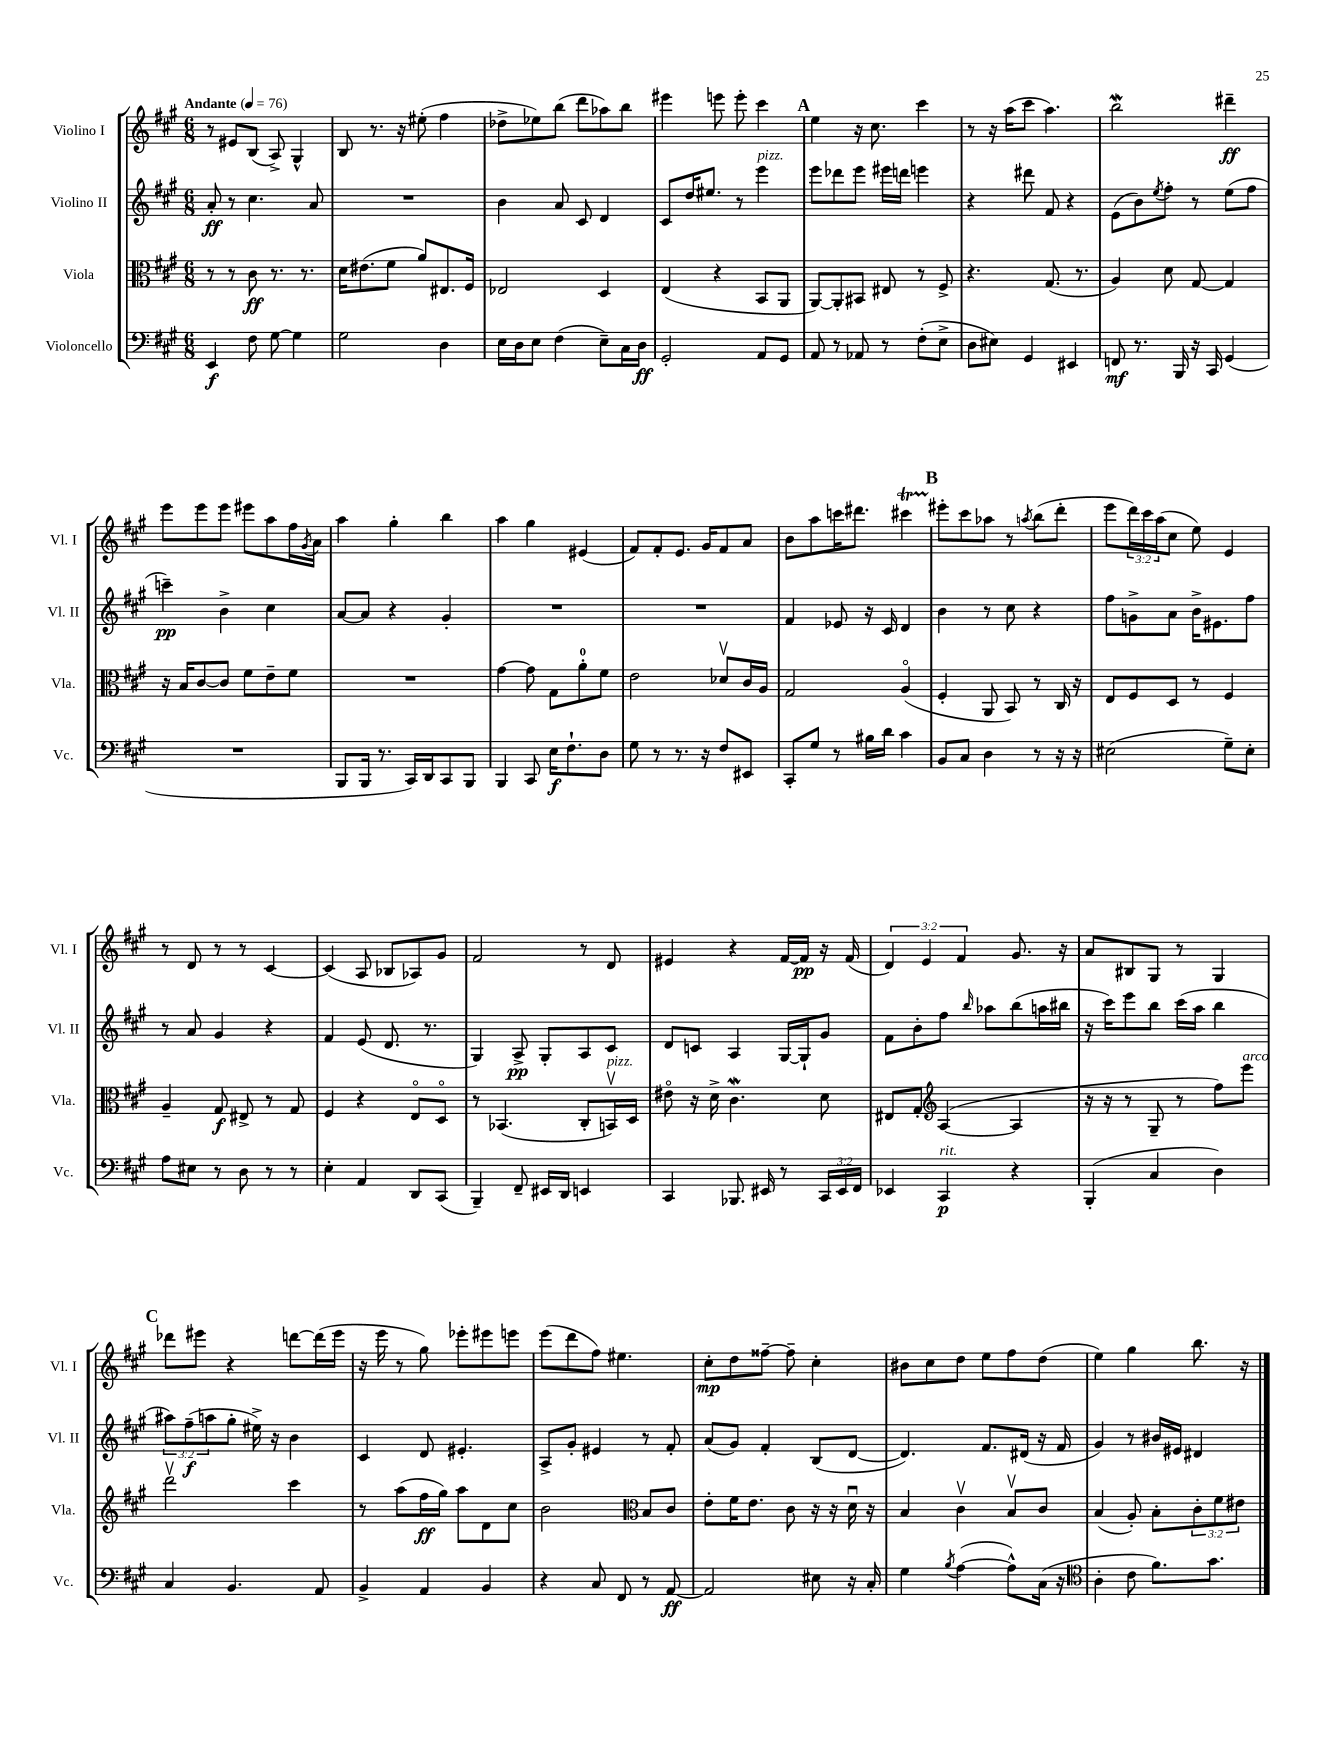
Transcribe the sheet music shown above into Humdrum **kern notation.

**kern	**dynam	**kern	**dynam	**kern	**dynam	**kern	**dynam
*part4	*part4	*part3	*part3	*part2	*part2	*part1	*part1
*staff4	*staff4	*staff3	*staff3	*staff2	*staff2	*staff1	*staff1
*I"Violoncello	*	*I"Viola	*	*I"Violino II	*	*I"Violino I	*
*I'Vc.	*	*I'Vla.	*	*I'Vl. II	*	*I'Vl. I	*
*clefF4	*	*clefC3	*	*clefG2	*	*clefG2	*
*k[f#c#g#]	*	*k[f#c#g#]	*	*k[f#c#g#]	*	*k[f#c#g#]	*
*M6/8	*	*M6/8	*	*M6/8	*	*M6/8	*
*MM76	*	*MM76	*	*MM76	*	*MM76	*
=1	=1	=1	=1	=1	=1	=1	=1
!	!	!	!	!	!	!LO:TX:a:B:t=Andante	!
4EE/	f	8r	.	8a'/	ff	8r	.
.	.	8r	.	8r	.	8e#X/L	.
8F#\	.	8c#\	ff	4.cc#\	.	(8B/J	.
[8G#\	.	8.r	.	.	.	8A^/)	.
4G#\]	.	.	.	.	.	4G#^^/	.
.	.	8.r	.	.	.	.	.
.	.	.	.	8a/	.	.	.
=2	=2	=2	=2	=2	=2	=2	=2
2G#\	.	16d\KL	.	2.r	.	8B/	.
.	.	(8.e#X\	.	.	.	.	.
.	.	.	.	.	.	8.r	.
.	.	8f#\J	.	.	.	.	.
.	.	.	.	.	.	16r	.
.	.	8a/L)	.	.	.	(8ee#X'\	.
4D\	.	8.E#X/	.	.	.	4ff#\	.
.	.	16F#/Jk	.	.	.	.	.
=3	=3	=3	=3	=3	=3	=3	=3
16E\LL	.	2E-X/	.	4b\	.	8dd-X^\L	.
16D\J	.	.	.	.	.	.	.
8E\J	.	.	.	.	.	8ee-X\)	.
(4F#\	.	.	.	8a/	.	(8bb\J	.
.	.	.	.	8c#/	.	8ddd\L	.
8E~\L)	.	4D/	.	4d/	.	8aa-X\)	.
16C#\L	.	.	.	.	.	8bb\J	.
16D\JJ	ff	.	.	.	.	.	.
=4	=4	=4	=4	=4	=4	=4	=4
2GG#'/	.	(4E/	.	8c#/L	.	4eee#X\	.
.	.	.	.	16dd/K	.	.	.
.	.	.	.	8.ee#X/J	.	.	.
.	.	4r	.	.	.	8eeen\	.
.	.	.	.	8r	.	8eee'\	.
!	!	!	!	!LO:TX:a:i:t=pizz.	!	!	!
8AA/L	.	8BB/L	.	4eee\	.	4ccc#\	.
8GG#/J	.	8AA/J	.	.	.	.	.
!!LO:REH:place=s1:t=A
=5	=5	=5	=5	=5	=5	=5	=5
8AA/	.	[8AA/L)	.	8eee\L	.	4ee\	.
8r	.	8AA'/]	.	8ddd-X\	.	.	.
8AA-X/	.	8BB#X/J	.	8eee\J	.	16r	.
.	.	.	.	.	.	8.cc#\	.
8r	.	8E#X/	.	16eee#X\LL	.	.	.
.	.	.	.	16dddn\JJ	.	.	.
(8F#'\L	.	8r	.	4eeen\	.	4ccc#\	.
8E^\J	.	8F#^/	.	.	.	.	.
=6	=6	=6	=6	=6	=6	=6	=6
8D\L	.	4.r	.	4r	.	8r	.
8E#X\J)	.	.	.	.	.	16r	.
.	.	.	.	.	.	(16aa\KL	.
4GG#/	.	.	.	8ddd#X\	.	8ccc#\J	.
.	.	(8.G#/	.	8f#/	.	4.aa\)	.
4EE#X/	.	.	.	4r	.	.	.
.	.	8.r	.	.	.	.	.
=7	=7	=7	=7	=7	=7	=7	=7
8FFn/	mf	4A/)	.	(8e\L	.	2bbW\	.
8.r	.	.	.	8b\)	.	.	.
.	.	.	.	8qee/	.	.	.
.	.	8d\	.	8ff#'\J	.	.	.
16BBB/	.	.	.	.	.	.	.
16r	.	[8G#/	.	8r	.	.	.
16CC#/	.	.	.	.	.	.	.
(4GG#/	.	4G#/]	.	(8ee\L	.	4ddd#X~\	ff
.	.	.	.	8ff#\J	.	.	.
!!LO:LB:g=z
=8	=8	=8	=8	=8	=8	=8	=8
2.r	.	16r	.	4cccn~\)	pp	8eee\L	.
.	.	16B/KL	.	.	.	.	.
.	.	[8c#/	.	.	.	8eee\	.
.	.	8c#/J]	.	4b^\	.	8eee\J	.
.	.	8f#\L	.	.	.	8eee#X\L	.
.	.	8e~\	.	4cc#\	.	8aa\	.
.	.	8f#\J	.	.	.	16ff#\L	.
.	.	.	.	.	.	8qg#/	.
.	.	.	.	.	.	16a\JJ	.
=9	=9	=9	=9	=9	=9	=9	=9
8BBB/L	.	2.r	.	[8a/L	.	4aa\	.
16BBB/Jk	.	.	.	8a/J]	.	.	.
8.r	.	.	.	.	.	.	.
.	.	.	.	4r	.	4gg#'\	.
16CC#/LL)	.	.	.	.	.	.	.
16DD/J	.	.	.	.	.	.	.
8CC#/	.	.	.	4g#'/	.	4bb\	.
8BBB/J	.	.	.	.	.	.	.
=10	=10	=10	=10	=10	=10	=10	=10
4BBB/	.	[4g#\	.	2.r	.	4aa\	.
8CC#/	.	8g#\]	.	.	.	4gg#\	.
16E\KL	f	8G#\L	.	.	.	.	.
8.F#`\	.	.	.	.	.	.	.
.	.	8a'\	.	.	.	(4e#X/	.
8D\J	.	8f#\J	.	.	.	.	.
=11	=11	=11	=11	=11	=11	=11	=11
8G#\	.	2e\	.	2.r	.	8f#/L)	.
8r	.	.	.	.	.	8f#'/	.
8.r	.	.	.	.	.	8.e/J	.
16r	.	.	.	.	.	16g#/KL	.
8F#/L	.	8d-Xv/L	.	.	.	8f#/	.
8EE#X/J	.	16c#/L	.	.	.	8a/J	.
.	.	16A/JJ	.	.	.	.	.
=12	=12	=12	=12	=12	=12	=12	=12
8CC#'/L	.	2G#/	.	4f#/	.	8b\L	.
8G#/J	.	.	.	.	.	8aa\	.
8r	.	.	.	8e-X/	.	16cccn\K	.
.	.	.	.	.	.	8.ddd#X\J	.
16B#X\LL	.	.	.	16r	.	.	.
16d\JJ	.	.	.	16c#/	.	.	.
4c#\	.	(4A/	.	4d/	.	4ccc#Xt\	.
!!LO:REH:place=s1:t=B
=13	=13	=13	=13	=13	=13	=13	=13
8BB/L	.	4F#'/	.	4b\	.	8eee#X'\L	.
8C#/J	.	.	.	.	.	8ccc#\	.
4D\	.	8AA/	.	8r	.	8aa-X\J	.
.	.	8BB/)	.	8cc#\	.	8r	.
.	.	.	.	.	.	8qaan/	.
8r	.	8r	.	4r	.	(8bb\L	.
16r	.	16C#/	.	.	.	8ddd'\J	.
16r	.	16r	.	.	.	.	.
=14	=14	=14	=14	=14	=14	=14	=14
(2E#X\	.	8E/L	.	8ff#\L	.	8eee\L	.
.	.	8F#/	.	8gn^\	.	24ddd\L)	.
.	.	.	.	.	.	24ccc#\	.
.	.	.	.	.	.	(24aa\J	.
.	.	8D/J	.	8a\J	.	8cc#\J	.
.	.	8r	.	16b^\KL	.	8ee\)	.
.	.	.	.	8.e#X\	.	.	.
8G#~\L)	.	4F#/	.	.	.	4e/	.
8E#'\J	.	.	.	8ff#\J	.	.	.
!!LO:LB:g=z
=15	=15	=15	=15	=15	=15	=15	=15
8A\L	.	4A~/	.	8r	.	8r	.
8E#X\J	.	.	.	8a/	.	8d/	.
8r	.	8G#/	f	4g#/	.	8r	.
8D\	.	8E#X^/	.	.	.	8r	.
8r	.	8r	.	4r	.	[4c#/	.
8r	.	8G#/	.	.	.	.	.
=16	=16	=16	=16	=16	=16	=16	=16
4E'\	.	4F#/	.	4f#/	.	(4c#/]	.
4AA/	.	4r	.	(8e/	.	8A/	.
.	.	.	.	8.d/	.	8B-X/L	.
8DD/L	.	8E/L	.	.	.	8A-X/)	.
.	.	.	.	8.r	.	.	.
(8CC#/J	.	8D/J	.	.	.	8g#/J	.
=17	=17	=17	=17	=17	=17	=17	=17
4BBB~/)	.	8r	.	4G#/)	.	2f#/	.
.	.	(4.BB-X/	.	.	.	.	.
8FF#~/	.	.	.	8A^/	pp	.	.
16EE#X/LL	.	.	.	8G#'/L	.	.	.
16DD/JJ	.	.	.	.	.	.	.
4EEn/	.	8C#'/L	.	8A/	.	8r	.
!	!	!LO:TX:a:i:t=pizz.	!	!	!	!	!
.	.	16BBnv/L)	.	8c#/J	.	8d/	.
.	.	16D/JJ	.	.	.	.	.
=18	=18	=18	=18	=18	=18	=18	=18
4CC#/	.	8e#X\	.	8d/L	.	4e#X/	.
.	.	16r	.	8cn/J	.	.	.
.	.	16d^\	.	.	.	.	.
8.BBB-X/	.	4.c#W\	.	4A/	.	4r	.
16EE#X/	.	.	.	.	.	.	.
8r	.	.	.	[16G#/LL	.	[16f#/LL	.
.	.	.	.	16G#`/J]	.	16f#/JJ]	pp
24CC#/LL	.	8d\	.	8g#/J	.	16r	.
24EE#/	.	.	.	.	.	.	.
.	.	.	.	.	.	(16f#/	.
24FF#/JJ	.	.	.	.	.	.	.
=19	=19	=19	=19	=19	=19	=19	=19
4EE-X/	.	8E#X/L	.	8f#\L	.	6d/)	.
.	.	8G#'/J	.	8b'\	.	.	.
.	.	.	.	.	.	6e/	.
*	*	*clefG2	*	*	*	*	*
!LO:TX:a:i:t=rit.	!	!	!	!	!	!	!
4CC#/	p	([4A/	.	8ff#\J	.	.	.
.	.	.	.	.	.	6f#/	.
.	.	.	.	16qqbb/	.	.	.
.	.	.	.	8aa-X\L	.	.	.
4r	.	4A/]	.	(8bb\	.	8.g#/	.
.	.	.	.	16aan\L	.	.	.
.	.	.	.	16bb#X\JJ	.	16r	.
=20	=20	=20	=20	=20	=20	=20	=20
(4BBB'/	.	16r	.	16r	.	8a/L	.
.	.	16r	.	16ccc#\KL)	.	.	.
.	.	8r	.	8eee\	.	8B#X/	.
4C#/	.	8G#~/	.	8bb\J	.	8G#/J	.
.	.	8r	.	(16ccc#\LL	.	8r	.
.	.	.	.	16aa\JJ	.	.	.
4D\)	.	8ff#\L)	.	4bb\	.	4G#/	.
!	!	!LO:TX:a:i:t=arco	!	!	!	!	!
.	.	8eee\J	.	.	.	.	.
!!LO:LB:g=z
!!LO:REH:place=s1:t=C
=21	=21	=21	=21	=21	=21	=21	=21
4C#/	.	2dddv\	.	12aa#X\L)	.	8ddd-X\L	.
.	.	.	.	(12ff#~\	f	.	.
.	.	.	.	.	.	8eee#X\J	.
.	.	.	.	12aan\	.	.	.
4.BB/	.	.	.	8gg#'\J	.	4r	.
.	.	.	.	16ee#X^\)	.	.	.
.	.	.	.	16r	.	.	.
.	.	4ccc#\	.	4b\	.	[8dddn\L	.
8AA/	.	.	.	.	.	(16ddd\L]	.
.	.	.	.	.	.	16eee#\JJ	.
=22	=22	=22	=22	=22	=22	=22	=22
4BB^/	.	8r	.	4c#/	.	16r	.
.	.	.	.	.	.	16eee\	.
.	.	(8aa\L	.	.	.	8r	.
4AA/	.	16ff#\L	ff	8d/	.	8gg#\)	.
.	.	16gg#\JJ)	.	.	.	.	.
.	.	8aa\L	.	4.e#X'/	.	8eee-X'\L	.
4BB/	.	8d\	.	.	.	8eee#X\	.
.	.	8cc#\J	.	.	.	8eeen\J	.
=23	=23	=23	=23	=23	=23	=23	=23
4r	.	2b\	.	8A^/L	.	(8eee\L	.
.	.	.	.	8g#'/J	.	8ddd\	.
8C#/	.	.	.	4e#X/	.	8ff#\J)	.
8FF#/	.	.	.	.	.	4.ee#X\	.
*	*	*clefC3	*	*	*	*	*
8r	.	8B/L	.	8r	.	.	.
[8AA/	ff	8c#/J	.	8f#'/	.	.	.
=24	=24	=24	=24	=24	=24	=24	=24
2AA/]	.	8e'\L	.	(8a/L	.	8cc#'\L	mp
.	.	16f#\K	.	8g#/J)	.	8dd\	.
.	.	8.e\J	.	.	.	.	.
.	.	.	.	4f#'/	.	[8ff##X~\J	.
.	.	8c#\	.	.	.	8ff##~\]	.
8E#X\	.	16r	.	(8B/L	.	4cc#'\	.
.	.	16r	.	.	.	.	.
16r	.	16du\	.	[8d/J	.	.	.
16C#'/	.	16r	.	.	.	.	.
=25	=25	=25	=25	=25	=25	=25	=25
4G#\	.	4B/	.	4.d/])	.	8b#X\L	.
.	.	.	.	.	.	8cc#\	.
8qB/	.	.	.	.	.	.	.
([4A\	.	4c#v\	.	.	.	8dd\J	.
.	.	.	.	8.f#/L	.	8ee\L	.
8A^^\L])	.	8Bv/L	.	.	.	8ff#\	.
.	.	.	.	(16d#X/Jk	.	.	.
(16C#\Jk	.	8c#/J	.	16r	.	(8dd\J	.
16r	.	.	.	16f#/	.	.	.
=26	=26	=26	=26	=26	=26	=26	=26
*clefC4	*	*	*	*	*	*	*
4A'\	.	(4B/	.	4g#/)	.	4ee\)	.
8c#\	.	8A'/)	.	8r	.	4gg#\	.
8.f#\L)	.	8B'\L	.	16b#X/LL	.	.	.
.	.	.	.	16e#X/JJ	.	.	.
.	.	12c#'\	.	4d#X/	.	8.bb\	.
8.g#\J	.	.	.	.	.	.	.
.	.	12f#\	.	.	.	.	.
.	.	12e#X\J	.	.	.	.	.
.	.	.	.	.	.	16r	.
==	==	==	==	==	==	==	==
*-	*-	*-	*-	*-	*-	*-	*-
